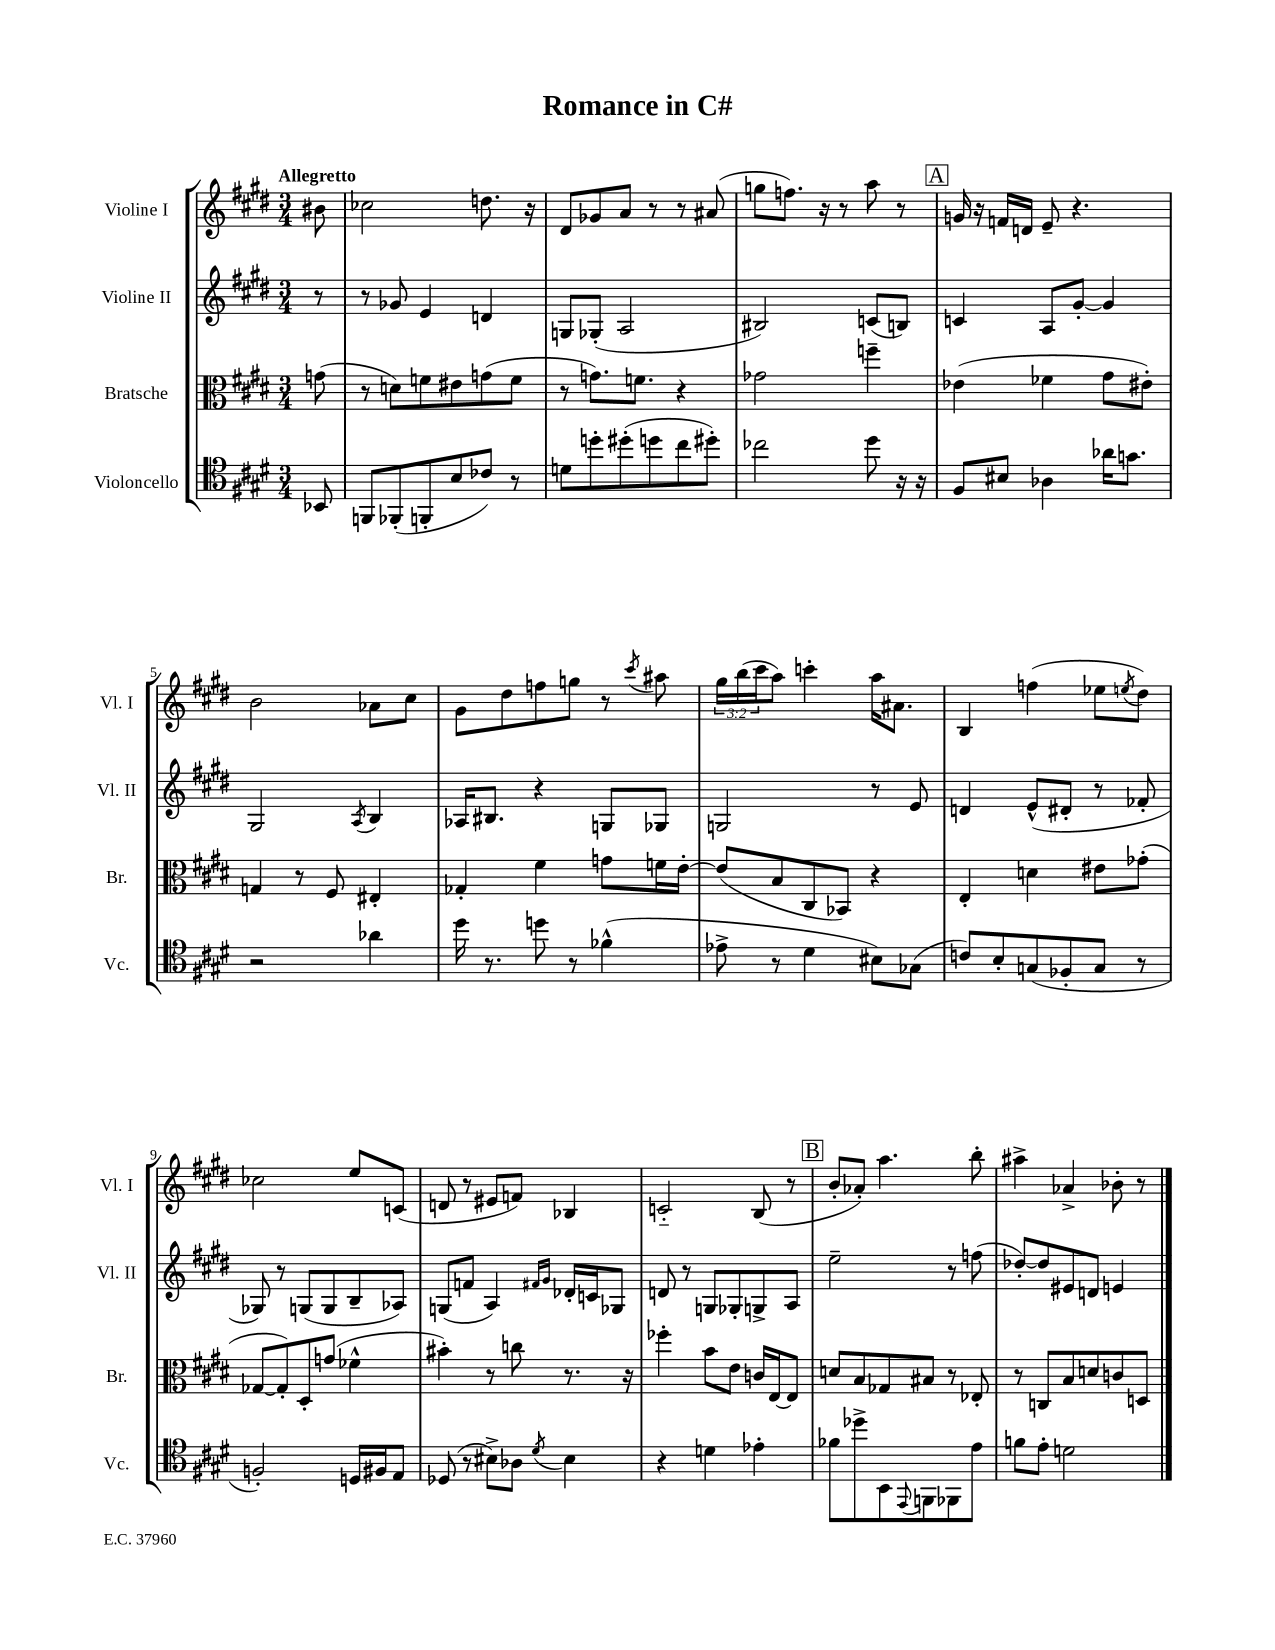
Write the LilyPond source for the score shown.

\header { title = "Romance in C#" }
<<
\new StaffGroup <<
\new Staff = "s0" \with { instrumentName = "Violine I" shortInstrumentName = "Vl. I" } {
    \clef treble \key e \major \numericTimeSignature \time 3/4 \override Staff.TupletNumber.text = #tuplet-number::calc-fraction-text \partial 8 \tempo "Allegretto"
    bis'8 |
    ces''2 d''8. r16 |
    dis'8 ges'8 a'8 r8 r8 ais'8( |
    g''8 f''8.) r16 r8 a''8 r8 |
    \mark \markup { \box "A" } g'16 r16 f'16 d'16 e'8-- r4. |
    b'2 aes'8 cis''8 |
    gis'8 dis''8 f''8 g''8 r8 \acciaccatura { cis'''8 } ais''8 |
    \tuplet 3/2 { gis''16 b''16( cis'''16 } a''8) c'''4-. a''16 ais'8. |
    b4 f''4( ees''8 \acciaccatura { e''8 } dis''8) |
    ces''2 e''8 c'8( |
    d'8 r8 eis'8 f'8) bes4 |
    c'2-_ b8( r8 |
    \mark \markup { \box "B" } b'8-. aes'8-.) a''4. b''8-. |
    ais''4-> aes'4-> bes'8-. r8 \bar "|." |
}
\new Staff = "s1" \with { instrumentName = "Violine II" shortInstrumentName = "Vl. II" } {
    \clef treble \key e \major \numericTimeSignature \time 3/4 \partial 8
    r8 |
    r8 ges'8 e'4 d'4 |
    g8 ges8-.( a2 |
    bis2) c'8( b8) |
    \mark \markup { \box "A" } c'4 a8 gis'8~-. gis'4 |
    gis2 \acciaccatura { a8 } b4 |
    aes16 bis8. r4 g8 ges8 |
    g2 r8 e'8 |
    d'4 e'8-^( dis'8-. r8 fes'8-. |
    ges8) r8 g8( g8 b8-- aes8) |
    g8( f'8 a4) \grace { fis'16 gis'16 } des'16-. c'16 ges8 |
    d'8 r8 g8 ges8-. g8-> a8 |
    \mark \markup { \box "B" } e''2-- r8 f''8( |
    des''8~-.) des''8 eis'8 d'8 e'4 \bar "|." |
}
\new Staff = "s2" \with { instrumentName = "Bratsche" shortInstrumentName = "Br." } {
    \clef alto \key e \major \numericTimeSignature \time 3/4 \partial 8
    g'8( |
    r8 d'8) f'8 eis'8 g'8( f'8 |
    r8 g'8.) f'8. r4 |
    ges'2 f''4-- |
    \mark \markup { \box "A" } ees'4( fes'4 gis'8 eis'8-.) |
    g4 r8 fis8 eis4-. |
    ges4-. fis'4 g'8 f'16 e'16~-. |
    e'8( b8 cis8 bes,8) r4 |
    e4-. d'4 eis'8 ges'8-.( |
    ges8~ ges8-.) dis8-. g'8( fes'4-^ |
    bis'4-.) r8 c''8 r8. r16 |
    fes''4-. b'8 e'8 c'16 e16~ e8 |
    \mark \markup { \box "B" } d'8 b8 ges8 bis8 r8 ees8-. |
    r8 c8 b8 d'8 c'8 d8 \bar "|." |
}
\new Staff = "s3" \with { instrumentName = "Violoncello" shortInstrumentName = "Vc." } {
    \clef tenor \key e \major \numericTimeSignature \time 3/4 \partial 8
    bes,8 |
    f,8 fes,8-.( f,8-. b8 ces'8) r8 |
    d'8 d''8-. dis''8-.( d''8 cis''8 dis''8-.) |
    ces''2 dis''8 r16 r16 |
    \mark \markup { \box "A" } fis8 bis8 aes4 aes'16 g'8. |
    r2 aes'4 |
    dis''16 r8. d''8 r8 fes'4-^( |
    ees'8-> r8 dis'4 bis8) ges8( |
    c'8) b8-. g8( fes8-. g8 r8 |
    f2-.) d16 fis16 e8 |
    des8( r8 bis8->) aes8 \acciaccatura { dis'8 } bis4 |
    r4 d'4 ees'4-. |
    \mark \markup { \box "B" } fes'8 des''8-> b,8 \appoggiatura { e,8 } f,8 fes,8 e'8 |
    f'8 e'8-. d'2 \bar "|." |
}
>>
>>
